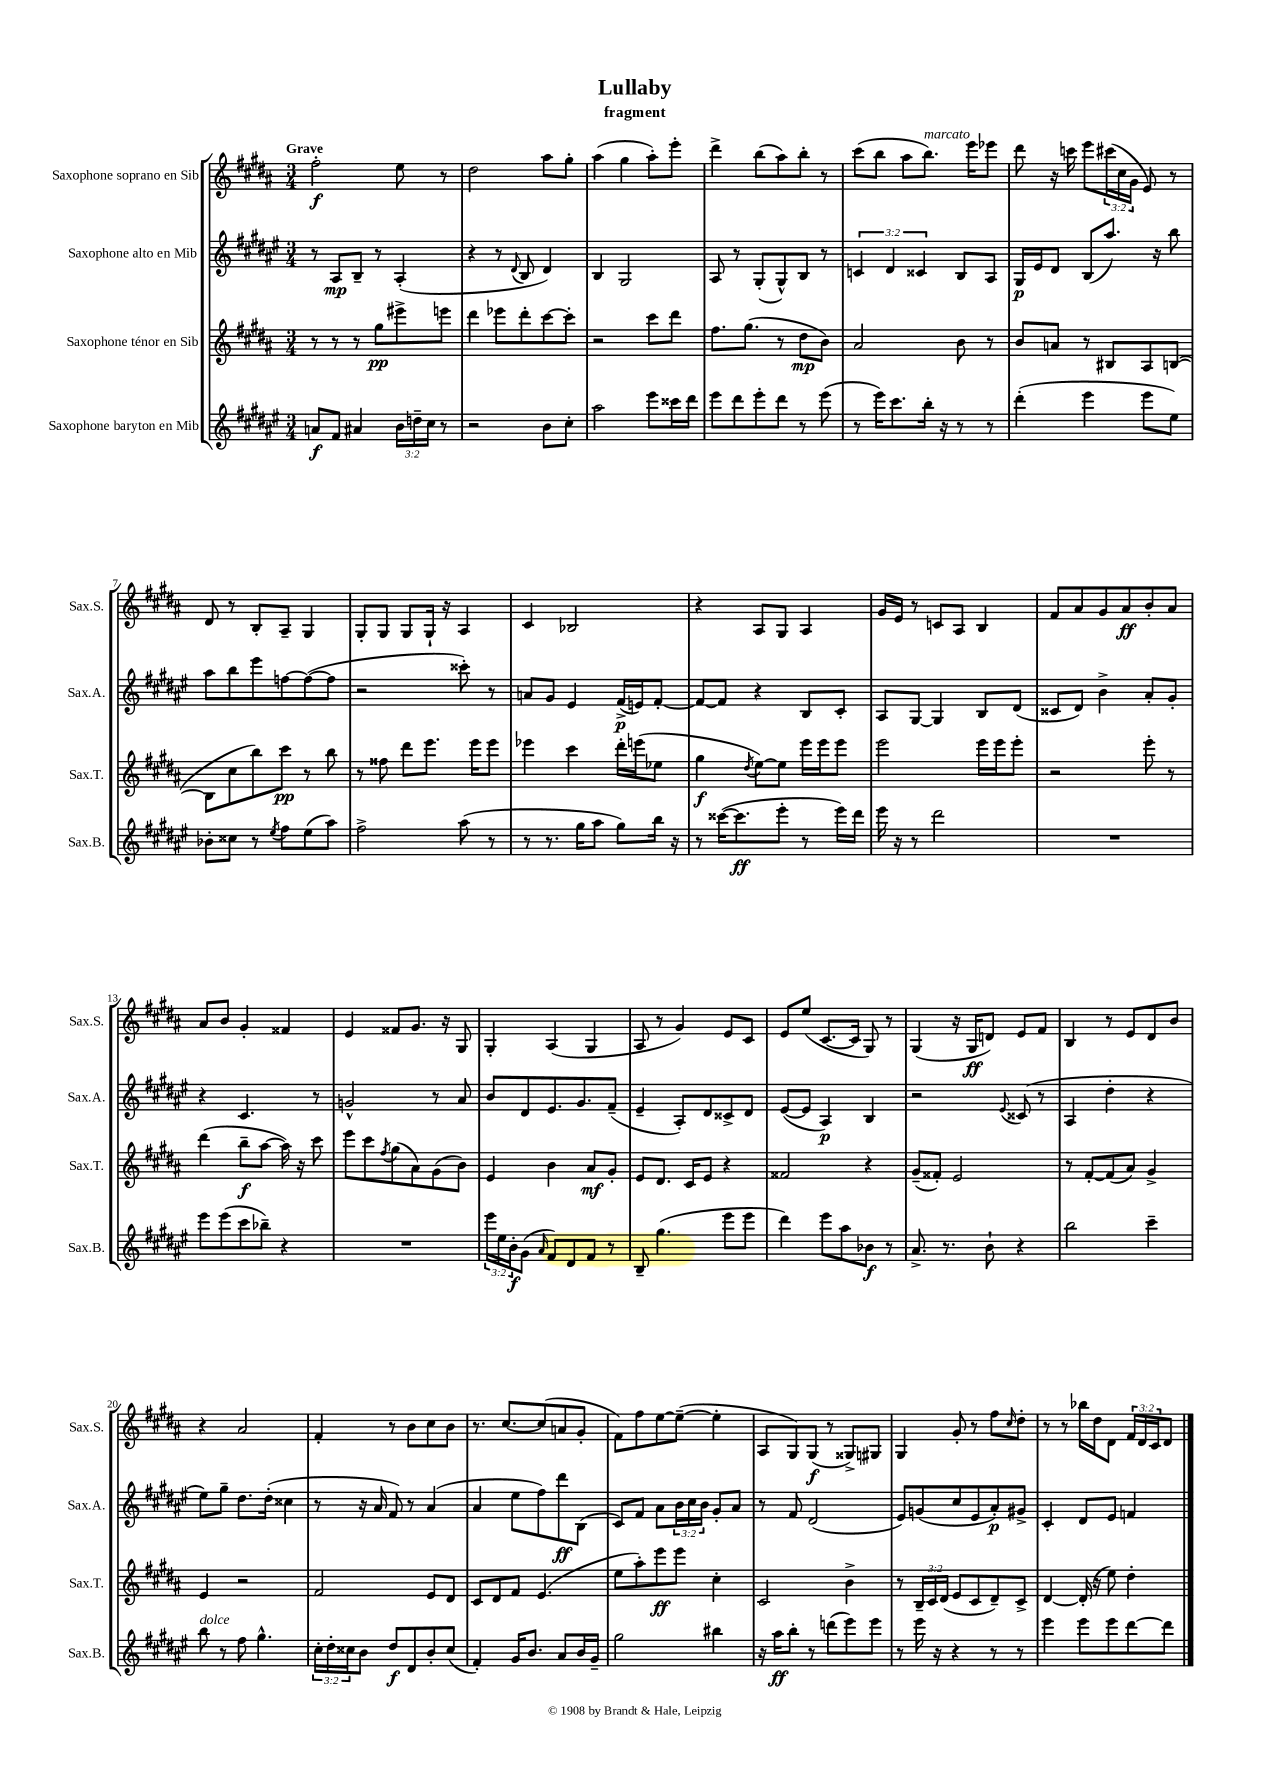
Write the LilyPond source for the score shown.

\header { title = "Lullaby" subtitle = "fragment" }
<<
\new StaffGroup <<
\new Staff = "s0" \with { instrumentName = "Saxophone soprano en Sib" shortInstrumentName = "Sax.S." } {
    \clef treble \key b \major \numericTimeSignature \time 3/4 \override Staff.TupletNumber.text = #tuplet-number::calc-fraction-text \tempo "Grave"
    fis''2-.\f e''8 r8 |
    dis''2 ais''8 gis''8-. |
    ais''4( gis''4 ais''8-.) e'''8-. |
    dis'''4-> b''8( ais''8) b''8-. r8 |
    cis'''8( b''8 ais''8 b''8.^\markup { \italic "marcato" }) e'''16 ees'''8 |
    dis'''8 r16 c'''16 e'''8 \tuplet 3/2 { cis'''16( cis''16 gis'16 } e'8) r8 |
    dis'8 r8 b8-. ais8-- gis4 |
    gis8-. gis8 gis8 gis16-! r16 ais4 |
    cis'4 bes2 |
    r4 ais8 gis8 ais4 |
    gis'16 e'16 r8 c'8 ais8 b4 |
    fis'8 ais'8 gis'8 ais'8\ff b'8-. ais'8 |
    ais'8 b'8 gis'4-. fisis'4 |
    e'4 fisis'8 gis'8. r16 gis8 |
    gis4-. ais4( gis4 |
    ais8 r8 gis'4) e'8 cis'8 |
    e'8 e''8( cis'8.~ cis'16 gis8) r8 |
    gis4( r16 gis16\ff d'8) e'8 fis'8 |
    b4 r8 e'8 dis'8 b'8 |
    r4 ais'2 |
    fis'4-. r8 b'8 cis''8 b'8 |
    r8. cis''8.~ cis''8( a'8 gis'8-. |
    fis'8) fis''8 e''8~ e''8~--( e''4-. |
    ais8 gis8) gis8\f( r8 gisis8->) gis8 |
    gis4 gis'8-. r8 fis''8 \grace { cis''16 } dis''8-. |
    r8 r8 bes''16 dis''16 dis'8 \tuplet 3/2 { fis'16 dis'16 cis'16 } dis'8 \bar "|." |
}
\new Staff = "s1" \with { instrumentName = "Saxophone alto en Mib" shortInstrumentName = "Sax.A." } {
    \clef treble \key fis \major \numericTimeSignature \time 3/4 \override Staff.TupletNumber.text = #tuplet-number::calc-fraction-text
    r8 ais8\mp b8-- r8 ais4-.( |
    r4 r8 \appoggiatura { dis'8 } b8 dis'4) |
    b4 gis2 |
    ais8 r8 gis8-.( gis8-^) b8 r8 |
    \tuplet 3/2 { c'4 dis'4 cisis'4 } b8 ais8 |
    gis16\p eis'16 dis'8 b8( ais''8.) r16 b''8 |
    ais''8 b''8 eis'''8 f''8~ f''8~( f''8 |
    r2 cisis'''8-.) r8 |
    a'8 gis'8 eis'4 fis'16->\p( e'16) fis'8~-. |
    fis'8~ fis'8 r4 b8 cis'8-. |
    ais8 gis8~ gis4 b8 dis'8( |
    cisis'8 dis'8) b'4-> ais'8-. gis'8-. |
    r4 cis'4. r8 |
    g'2-^ r8 ais'8 |
    b'8 dis'8 eis'8. gis'8. fis'8--( |
    eis'4-- ais8-.) dis'8 cisis'8-> dis'8 |
    eis'8~( eis'8 ais4\p) b4 |
    r2 \appoggiatura { eis'8 } cisis'8( r8 |
    ais4 dis''4-. r4 |
    eis''8) gis''8-- dis''8. dis''16-.( cisis''4 |
    r8 r16 ais'16 fis'8) r8 ais'4( |
    ais'4 eis''8 fis''8) dis'''8\ff b8( |
    cis'8) fis'8 ais'8 \tuplet 3/2 { b'16 cis''16 b'16 } gis'8-. ais'8 |
    r8 fis'8 dis'2( |
    eis'8) g'8( cis''8 eis'8 ais'8-.\p) gis'8-> |
    cis'4-. dis'8 eis'8 f'4 \bar "|." |
}
\new Staff = "s2" \with { instrumentName = "Saxophone ténor en Sib" shortInstrumentName = "Sax.T." } {
    \clef treble \key b \major \numericTimeSignature \time 3/4 \override Staff.TupletNumber.text = #tuplet-number::calc-fraction-text
    r8 r8 r8 gis''8\pp eis'''8-> e'''8 |
    dis'''4 ees'''8 dis'''8-. cis'''8~ cis'''8-. |
    r2 cis'''8 dis'''8 |
    fis''8. gis''8.( r8 dis''8\mp b'8) |
    ais'2 b'8 r8 |
    b'8 a'8 r8 bis8 ais8 b8~( |
    b8 cis''8 b''8) cis'''8\pp r8 b''8 |
    r8 fisis''8 dis'''8 e'''8. e'''16 e'''8 |
    ees'''4 cis'''4 dis'''16-. e'''16( ees''8 |
    gis''4\f \acciaccatura { dis''8 } e''8~) e''8 e'''16 e'''16 e'''8 |
    e'''2 e'''16 e'''16 e'''8-. |
    r2 e'''8-. r8 |
    dis'''4( b''8--\f ais''8~ ais''16) r16 cis'''8 |
    e'''8 cis'''8 \acciaccatura { fis''8 } gis''8( ais'8) gis'8( b'8) |
    e'4 b'4 ais'8\mf gis'8-. |
    e'8 dis'8. cis'16 e'8 r4 |
    fisis'2 r4 |
    gis'8--( fisis'8-.) e'2 |
    r8 fis'8~-. fis'8( ais'8) gis'4-> |
    e'4 r2 |
    fis'2 e'8 dis'8 |
    cis'8 dis'8 fis'8 e'4.( |
    e''8 ais''8-.) e'''8\ff e'''8 cis''4-. |
    cis'2 b'4-> |
    r8 \tuplet 3/2 { b16-- cis'16 dis'16( } e'8 cis'8 dis'8--) cis'8-> |
    dis'4~ dis'16-.( r16 e''8) dis''4-. \bar "|." |
}
\new Staff = "s3" \with { instrumentName = "Saxophone baryton en Mib" shortInstrumentName = "Sax.B." } {
    \clef treble \key fis \major \numericTimeSignature \time 3/4 \override Staff.TupletNumber.text = #tuplet-number::calc-fraction-text
    a'8\f fis'8 ais'4 \tuplet 3/2 { b'16 d''16-- cis''16 } r8 |
    r2 b'8 cis''8-. |
    ais''2 eis'''8 cisis'''16 dis'''16 |
    eis'''8 dis'''8 eis'''8-. dis'''8 r8 eis'''8( |
    r8 eis'''16) cis'''8. b''16-. r16 r8 r8 |
    dis'''4-.( eis'''4 eis'''8 eis''8) |
    bes'8-. cisis''8 r8 \acciaccatura { eis''8 } fis''8 eis''8( ais''8) |
    fis''2-> ais''8( r8 |
    r8 r8. gis''16 ais''8 gis''8) b''16 r16 |
    r8 cisis'''16~( cisis'''8.\ff eis'''8-. r8 eis'''16) dis'''16 |
    eis'''16 r16 r8 dis'''2 |
    R2. |
    eis'''8 eis'''8( cis'''8 bes''8--) r4 |
    R2. |
    \tuplet 3/2 { eis'''16 eis''16 b'16-.\f } gis'8( \grace { ais'16 } fis'8) dis'8 fis'8 r8 |
    b8-- gis''4.( eis'''8 eis'''8 |
    dis'''4) eis'''8 ais''8 bes'8\f r8 |
    ais'8.-> r8. b'8-! r4 |
    b''2 cis'''4-- |
    b''8^\markup { \italic "dolce" } r8 fis''8 gis''4.-^ |
    \tuplet 3/2 { cis''16-. dis''16-. cisis''16 } b'8 dis''8\f dis'8 b'8-. cisis''8( |
    fis'4-.) gis'16 b'8. ais'8 b'16 gis'16-- |
    gis''2 bis''4 |
    r16 ais''16\ff b''8-. r8 d'''8( eis'''8) eis'''8 |
    r8 eis'''16 r16 r4 r8 r8 |
    eis'''4 eis'''8 eis'''8 dis'''8~ dis'''8 \bar "|." |
}
>>
>>
